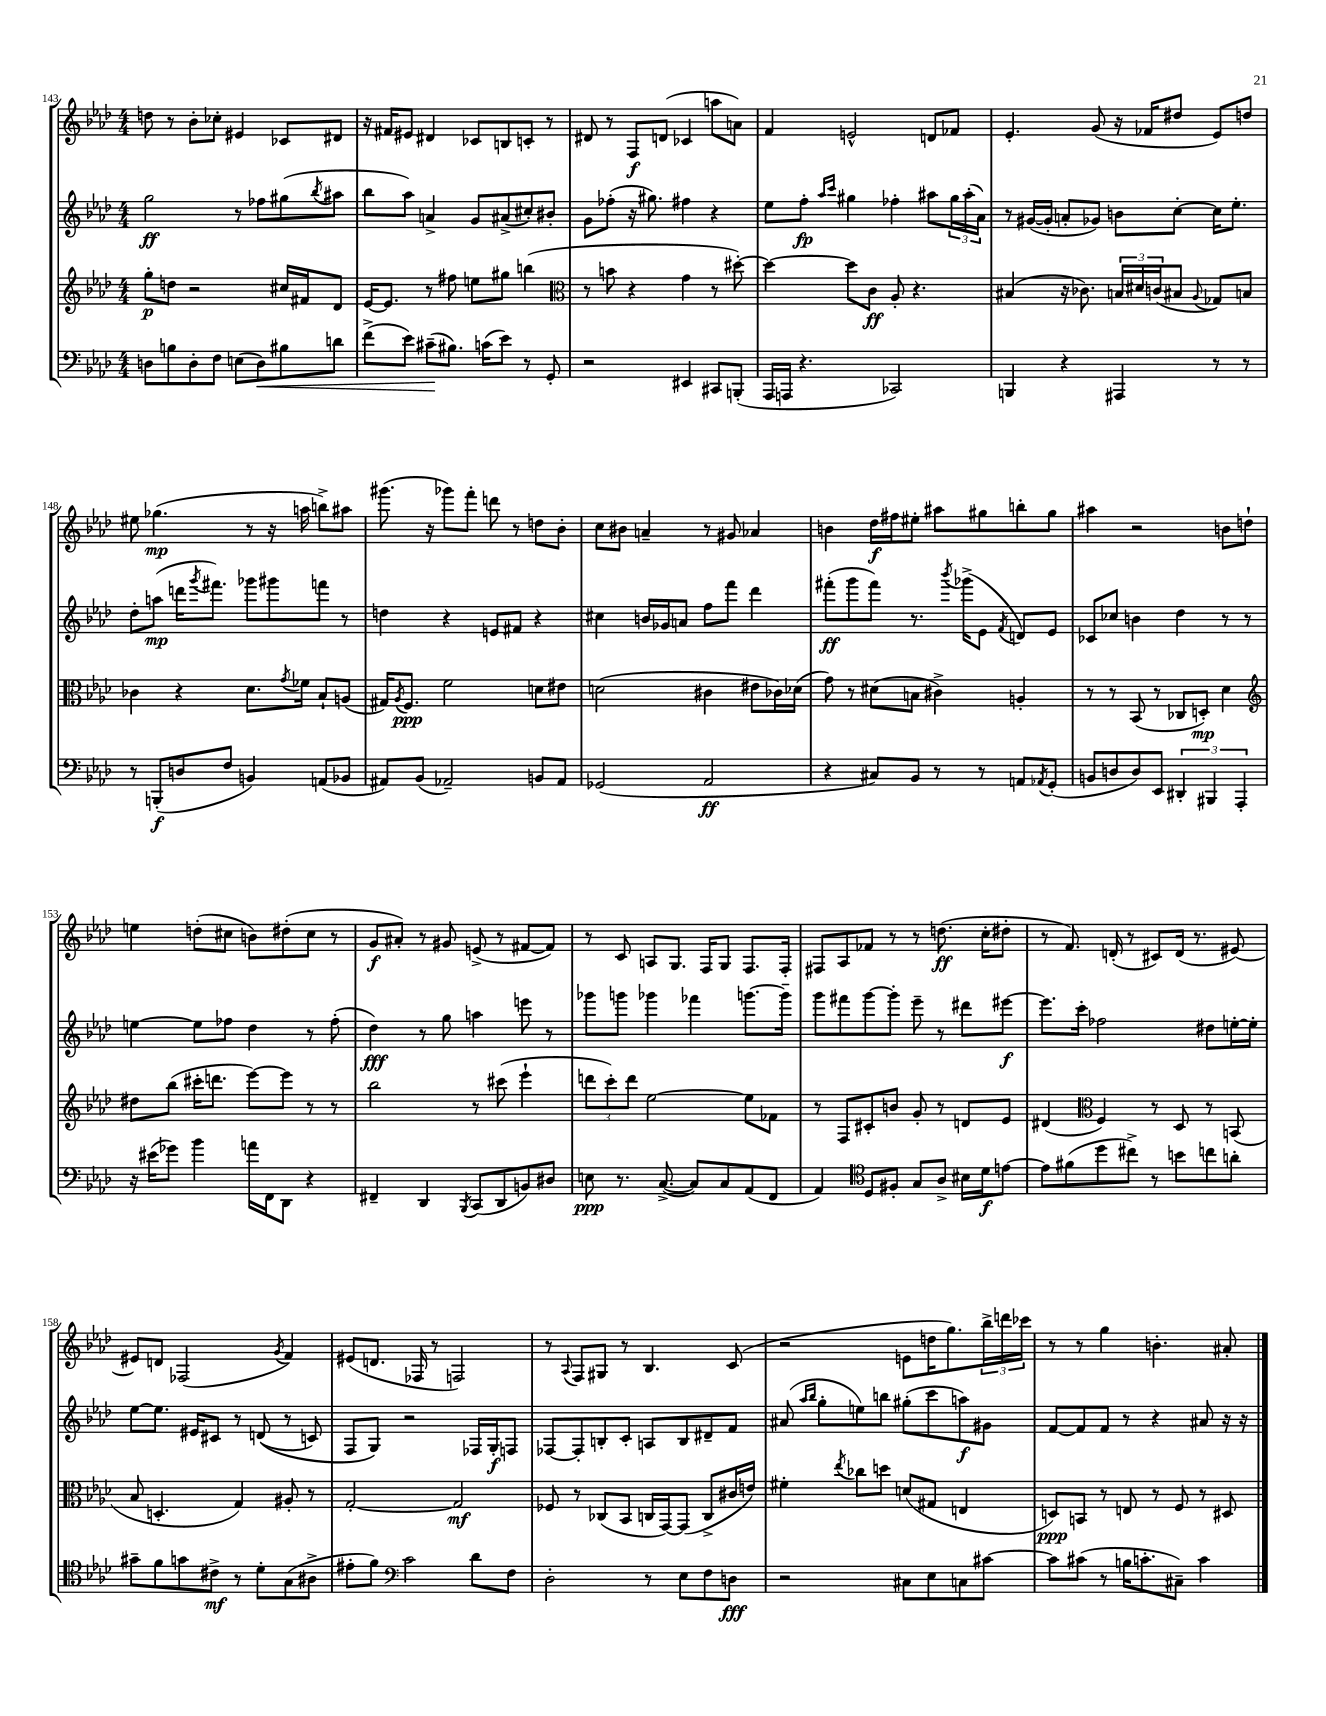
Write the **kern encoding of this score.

**kern	**kern	**kern	**kern
*staff4	*staff3	*staff2	*staff1
*clefF4	*clefG2	*clefG2	*clefG2
*k[b-e-a-d-]	*k[b-e-a-d-]	*k[b-e-a-d-]	*k[b-e-a-d-]
*M4/4	*M4/4	*M4/4	*M4/4
8D	8gg'	2gg	8dd
8B	8dd	.	8r
8D'	2r	.	8b-'
8F	.	.	8cc-'
(8E	.	8r	4e#
8D)	.	8ff-	.
8B#	16cc#	(8gg#	8c-
.	16f#	.	.
.	.	8qbb-	.
8d	8d-	8aa#	8d#
=	=	=	=
(8f^	[16e-	8bb-	16r
.	8.e-]	.	16f#
8e-)	.	8aa-)	8e#
(8c#~	8r	4a^	4d#
8.B#)	8ff#	.	.
.	8ee	8g	8c-
(16c	.	.	.
8e-)	8gg#	(8a#^	8B
8r	(4bb	8cc#')	8c'
8GG'	.	8b#'	8r
=	=	=	=
*	*clefC3	*	*
2r	8r	8g	8d#
.	8b	(8ff-'	8r
.	4r	16r	8F
.	.	8.gg#)	.
.	.	.	(8d
4EE#	4g	4ff#	4c-
8CC#	8r	4r	8aa
(8BBB'	[8dd#')	.	8a)
=	=	=	=
16AAA-	4dd#_	8ee-	4f
16AAA	.	.	.
4.r	.	8ff'	.
.	.	16qqaa-	.
.	.	16qqccc	.
.	8dd#]	4gg#	2e^^
.	8c	.	.
2CC-)	8A-'	4ff-'	.
.	4.r	.	.
.	.	8aa#	8d
.	.	24gg#	8f-
.	.	(24aa#'	.
.	.	24a-)	.
=	=	=	=
4BBB	(4B#	8r	4.e-'
.	.	([16g#	.
.	.	16g#']	.
4r	16r	8a'	.
.	8.c-)	.	.
.	.	8g-)	(8g
4AAA#	24B	8b	16r
.	24d#	.	.
.	.	.	16f-
.	(24c	.	.
.	8B#	[8cc'	8dd#
.	8qqA-	.	.
8r	8G-)	16cc]	8e-)
.	.	8.ee-'	.
8r	8B	.	8dd
=	=	=	=
8r	4c-	8dd-'	8ee#
(8BBB'	.	(8aa	(4.gg-
8D	4r	16ddd	.
.	.	8qggg	.
.	.	8.fff#)	.
8F	.	.	.
4BB)	8.d-	8ggg-	8r
.	.	8ggg#	16r
.	8qg	.	.
.	16f-	.	16aa
(8AA	8B-`	8fff	8bb^)
8BB-	(8A	8r	8aa#
=	=	=	=
8AA#)	16G#)	4dd	(8.ggg#
.	8qA-	.	.
.	8.F	.	.
(8BB-	.	.	.
.	.	.	16r
2AA-~)	2f	4r	8ggg-)
.	.	.	8fff'
.	.	8e	8ddd
.	.	8f#	8r
8BB	8d	4r	8dd
8AA-	8e#	.	8b-'
=	=	=	=
(2GG-	(2d	4cc#	8cc
.	.	.	8b#
.	.	16b	4a~
.	.	16g-	.
.	.	8a	.
2AA-	4c#	8ff	8r
.	.	8fff	8g#
.	8e#	4ddd-	4a-
.	16c-)	.	.
.	(16d-	.	.
=	=	=	=
4r	8g)	(8fff#'	4b
.	8r	8ggg	.
8C#)	(8d#	8fff#)	16dd-
.	.	.	16ff#
8BB-	8B	8.r	8ee#'
8r	4c#^)	.	8aa#
.	.	8qbbb-	.
.	.	(16ggg-^	.
8r	.	8e-	8gg#
.	.	8qf	.
8AA	4A'	8d)	8bb'
8qAA-	.	.	.
(8GG'	.	8e-	8gg#
=	=	=	=
8BB	8r	8c-	4aa#
8D	8r	8cc-	.
8D)	(8BB-	4b	2r
8EE-	8r	.	.
6DD#'	8C-	4dd-	.
.	8D')	.	.
6BBB#	.	.	.
.	4d-	8r	8b
6AAA-'	.	.	.
.	.	8r	8dd`
=	=	=	=
*	*clefG2	*	*
16r	8dd#	[4ee	4ee
(16e#	.	.	.
8g-)	(8bb-	.	.
4b-	16ccc#'	8ee]	(8dd'
.	8.ddd	.	.
.	.	8ff-	8cc#
16a	[8eee-)	4dd-	8b)
16FF	.	.	.
8DD-	8eee-]	.	(8dd#'
4r	8r	8r	8cc#
.	8r	(8ff-'	8r
=	=	=	=
4FF#~	2bb-	4dd-)	8g
.	.	.	8a#')
4DD-	.	8r	8r
.	.	8gg	8g#
8qBBB-	.	.	.
(8CC	8r	4aa	(8e^
8DD-	(8ccc#	.	8r
8BB)	4eee-`	8eee	[8f#
8D#	.	8r	8f#])
=	=	=	=
8E	12ddd	8ggg-	8r
.	12ccc')	.	.
8.r	.	8ggg	8c
.	12ddd	.	.
.	[2ee-	4ggg-	8A
([8.C^	.	.	.
.	.	.	8.G
8C])	.	4fff-	.
.	.	.	16F
8C	.	.	8G
(8AA-	8ee-]	[8.ggg	8.F
8FF	8f-	.	.
.	.	16ggg~]	16F'
=	=	=	=
4AA-)	8r	8ggg	8F#
.	8F	8fff#	8A-
*clefC4	*	*	*
8D-	8c#'	[8ggg	8f-
8F#'	8b	8ggg']	8r
8G	8g'	8eee-~	8r
8A-^	8r	8r	(8.dd
16B#	8d	8ddd#	.
16d-	.	.	16cc'
[8e	8e-	[8eee#	8dd#'
=	=	=	=
8e]	(4d#	8.eee#]	8r
(8f#	.	.	8.f)
.	.	16ccc'	.
*	*clefC3	*	*
8dd-	4F)	2ff-	.
.	.	.	(16d'
8cc#^)	.	.	8r
8r	8r	.	8c#)
8b	8D-	.	(16d
.	.	.	8.r
8cc	8r	8dd#	.
8a'	(8BB	[16ee'	[8e#)
.	.	16ee']	.
=	=	=	=
8g#~	8B-	[8ee-	8e#]
8f	4.D'	8.ee-]	8d
8g	.	.	(2F-
.	.	16e#	.
8c#^	.	8c#	.
8r	4G)	8r	.
8d-'	.	&((8d	.
.	.	.	8qg
(8G	8A#'	8r	4f)
8A#^	8r	8c)	.
=	=	=	=
8e#'	[2G'	8F	(8e#
8f)	.	8G&)	8.d
*clefF4	*	*	*
2c	.	2r	.
.	.	.	16F-
.	.	.	8r
.	2G]	.	2F)
8d-	.	16F-	.
.	.	16G'	.
8F	.	8F	.
=	=	=	=
2D-'	8F-	[8F-	8r
.	.	.	8qqA-
.	8r	8F-']	8F
.	(8C-	8B'	8G#
.	8BB-	8c'	8r
8r	16C	8A	4.B-
.	[16GG)	.	.
8E-	(8GG]	8B	.
8F	8C^	8d#~	.
8D	16c#	8f	(8c
.	16e)	.	.
=	=	=	=
2r	4f#'	(8a#	2r
.	.	16qqaa-	.
.	.	16qqbb-	.
.	.	8gg'	.
.	8qee-	.	.
.	8cc-	8ee)	.
.	8dd	8bb	.
8C#	(8d	(8gg#'	8e
8E-	8G#	8ccc	16dd
.	.	.	8.gg)
8C	4E	8aa)	.
[8c#	.	8g#	24bb-^
.	.	.	24ddd
.	.	.	24ccc-
=	=	=	=
8c#]	8D)	[8f	8r
(8c#	8BB	8f]	8r
8r	8r	8f	4gg
16B	8E	8r	.
8.c'	.	.	.
.	8r	4r	4.b'
8C#~)	8F	.	.
4c	8r	8a#	.
.	8D#	16r	8a#'
.	.	16r	.
==	==	==	==
*-	*-	*-	*-
